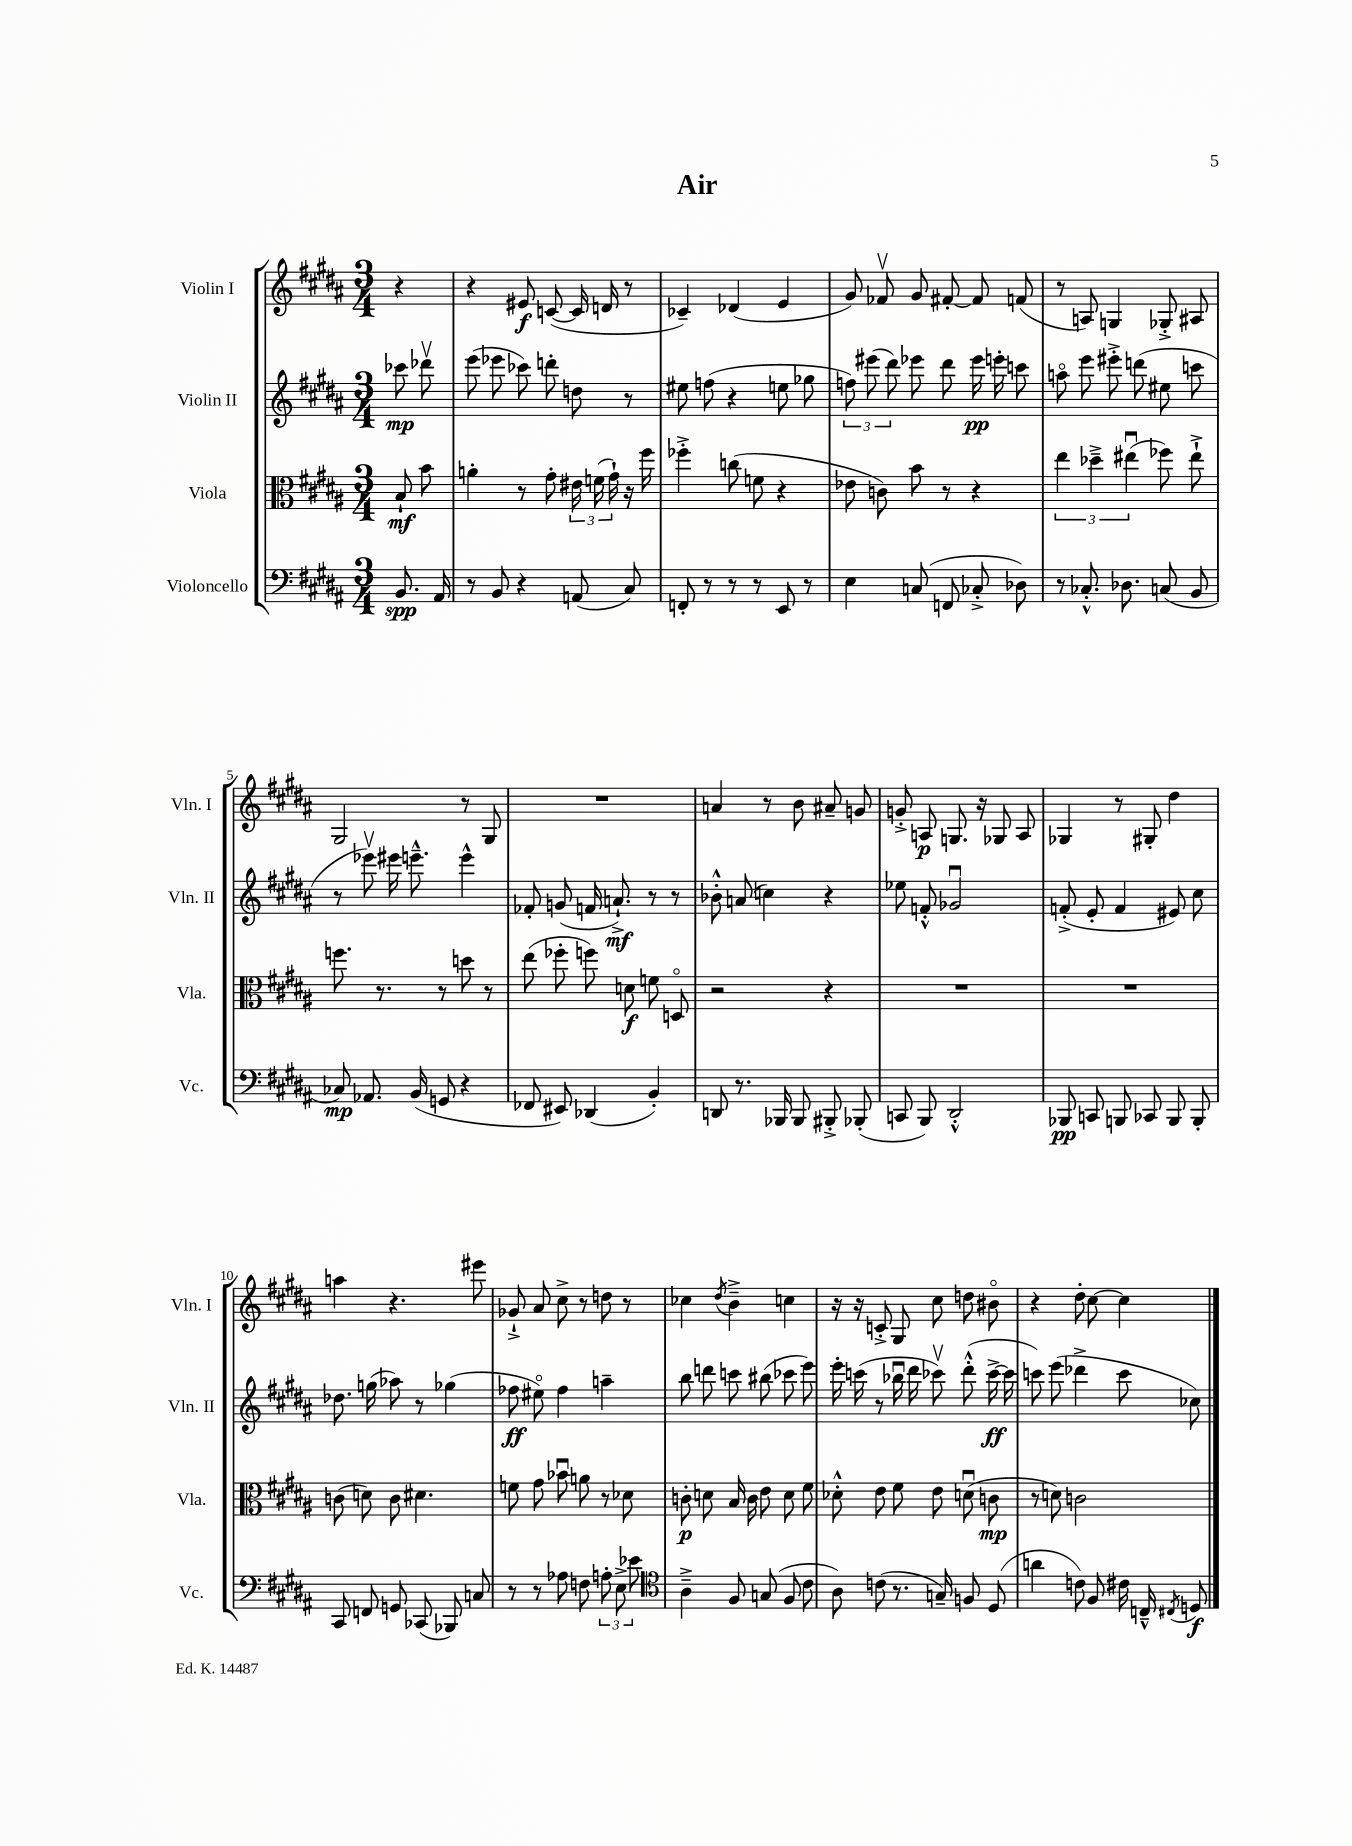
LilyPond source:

\header { title = "Air" }
<<
\new StaffGroup <<
\new Staff = "s0" \with { instrumentName = "Violin I" shortInstrumentName = "Vln. I" } {
    \clef treble \key b \major \numericTimeSignature \time 3/4 \partial 4
    \autoBeamOff r4 |
    r4 eis'8\f c'8~( c'16 d'16 r8 |
    ces'4--) des'4( e'4 |
    gis'8) fes'8\upbow gis'8 fis'8~-. fis'8 f'8( |
    r8 a8) g4 ges8-.-> ais8 |
    gis2 r8 gis8 |
    R2. |
    a'4 r8 b'8 ais'8-- g'8 |
    g'8-.-> a8\p g8. r16 ges8 a8 |
    ges4 r8 gis8-. dis''4 |
    a''4 r4. eis'''8 |
    ges'8-!-> ais'8 cis''8-> r8 d''8 r8 |
    ces''4 \acciaccatura { dis''8 } b'4---> c''4 |
    r16 r16 c'8-.-> gis8 cis''8 d''8 bis'8\flageolet |
    r4 dis''8-. cis''8~ cis''4 \bar "|." |
}
\new Staff = "s1" \with { instrumentName = "Violin II" shortInstrumentName = "Vln. II" } {
    \clef treble \key b \major \numericTimeSignature \time 3/4 \partial 4
    \autoBeamOff ces'''8\mp des'''8\upbow |
    e'''8( ees'''8 ces'''8) d'''8-. d''8 r8 |
    eis''8 f''8( r4 e''8 ges''8 |
    \tuplet 3/2 { f''8) eis'''8( dis'''8) } ees'''8 dis'''8 ees'''16\pp e'''16-. c'''8 |
    a''8\flageolet e'''8 eis'''8-.-> d'''8( eis''8 c'''8 |
    r8 ees'''8\upbow) eis'''16 e'''8.---^ e'''4-^ |
    fes'8-. g'8( f'16 a'8.-!->\mf) r8 r8 |
    bes'8-.-^ a'8( c''4) r4 |
    ees''8 f'8-.-^ ges'2\downbow |
    f'8-.->( e'8-. f'4 eis'8) cis''8 |
    des''8. g''16( aes''8) r8 ges''4( |
    fes''8\ff eis''8\flageolet) fes''4 a''4-- |
    b''8 d'''8 c'''8 bis''8( ces'''8 e'''8) |
    e'''16-. c'''16( r8 bes''16\downbow dis'''16 ces'''8\upbow) dis'''8-.-^( ces'''16~->\ff ces'''16 |
    c'''8) e'''8( des'''4-> c'''8 ces''8) \bar "|." |
}
\new Staff = "s2" \with { instrumentName = "Viola" shortInstrumentName = "Vla." } {
    \clef alto \key b \major \numericTimeSignature \time 3/4 \partial 4
    \autoBeamOff b8-!\mf b'8 |
    a'4-. r8 gis'8-. \tuplet 3/2 { eis'16 f'16( gis'16-!) } r16 fis''16 |
    fes''4-.-> c''8( f'8 r4 |
    ees'8 c'8) b'8 r8 r4 |
    \tuplet 3/2 { e''4 des''4---> eis''4\downbow( } fes''8) eis''8-!-> |
    f''8. r8. r8 d''8 r8 |
    e''8( fes''8-. f''8) d'8\f f'8 d8\flageolet |
    r2 r4 |
    R2. |
    R2. |
    c'8( d'8) c'8 dis'4. |
    f'8 gis'8 bes'8\downbow a'8 r8 des'8 |
    c'8-.\p d'8 b16 c'16 e'8 d'8 fis'8 |
    des'8-.-^ e'8 fis'8 e'8 d'8\downbow( c'8\mp |
    r8 d'8) c'2 \bar "|." |
}
\new Staff = "s3" \with { instrumentName = "Violoncello" shortInstrumentName = "Vc." } {
    \clef bass \key b \major \numericTimeSignature \time 3/4 \partial 4
    \autoBeamOff b,8.\spp ais,16 |
    r8 b,8 r4 a,8( cis8) |
    f,8-. r8 r8 r8 e,8 r8 |
    e4 c8( f,8 ces8-.-> des8) |
    r8 ces8.-.-^ des8. c8( b,8 |
    ces8\mp) aes,8. b,16( g,8 r4 |
    fes,8 eis,8) des,4( b,4-.) |
    d,8 r8. bes,,16 bes,,8 bis,,8-.-> bes,,8-.( |
    c,8 b,,8) dis,2-.-^ |
    bes,,8\pp c,8 b,,8 ces,8 b,,8 b,,8-. |
    cis,8 f,8 g,8 ces,8( bes,,8) c8 |
    r8 r8 aes8 f8 \tuplet 3/2 { a8-. e8-> ees'8 } |
    \clef tenor ais4---> fis8 g8( fis8 cis'8 |
    ais8) c'8( r8. g16--) f8 dis8( |
    a'4 c'8) fis8 cis'16 c16---^ \acciaccatura { cis8 } d8\f \bar "|." |
}
>>
>>
